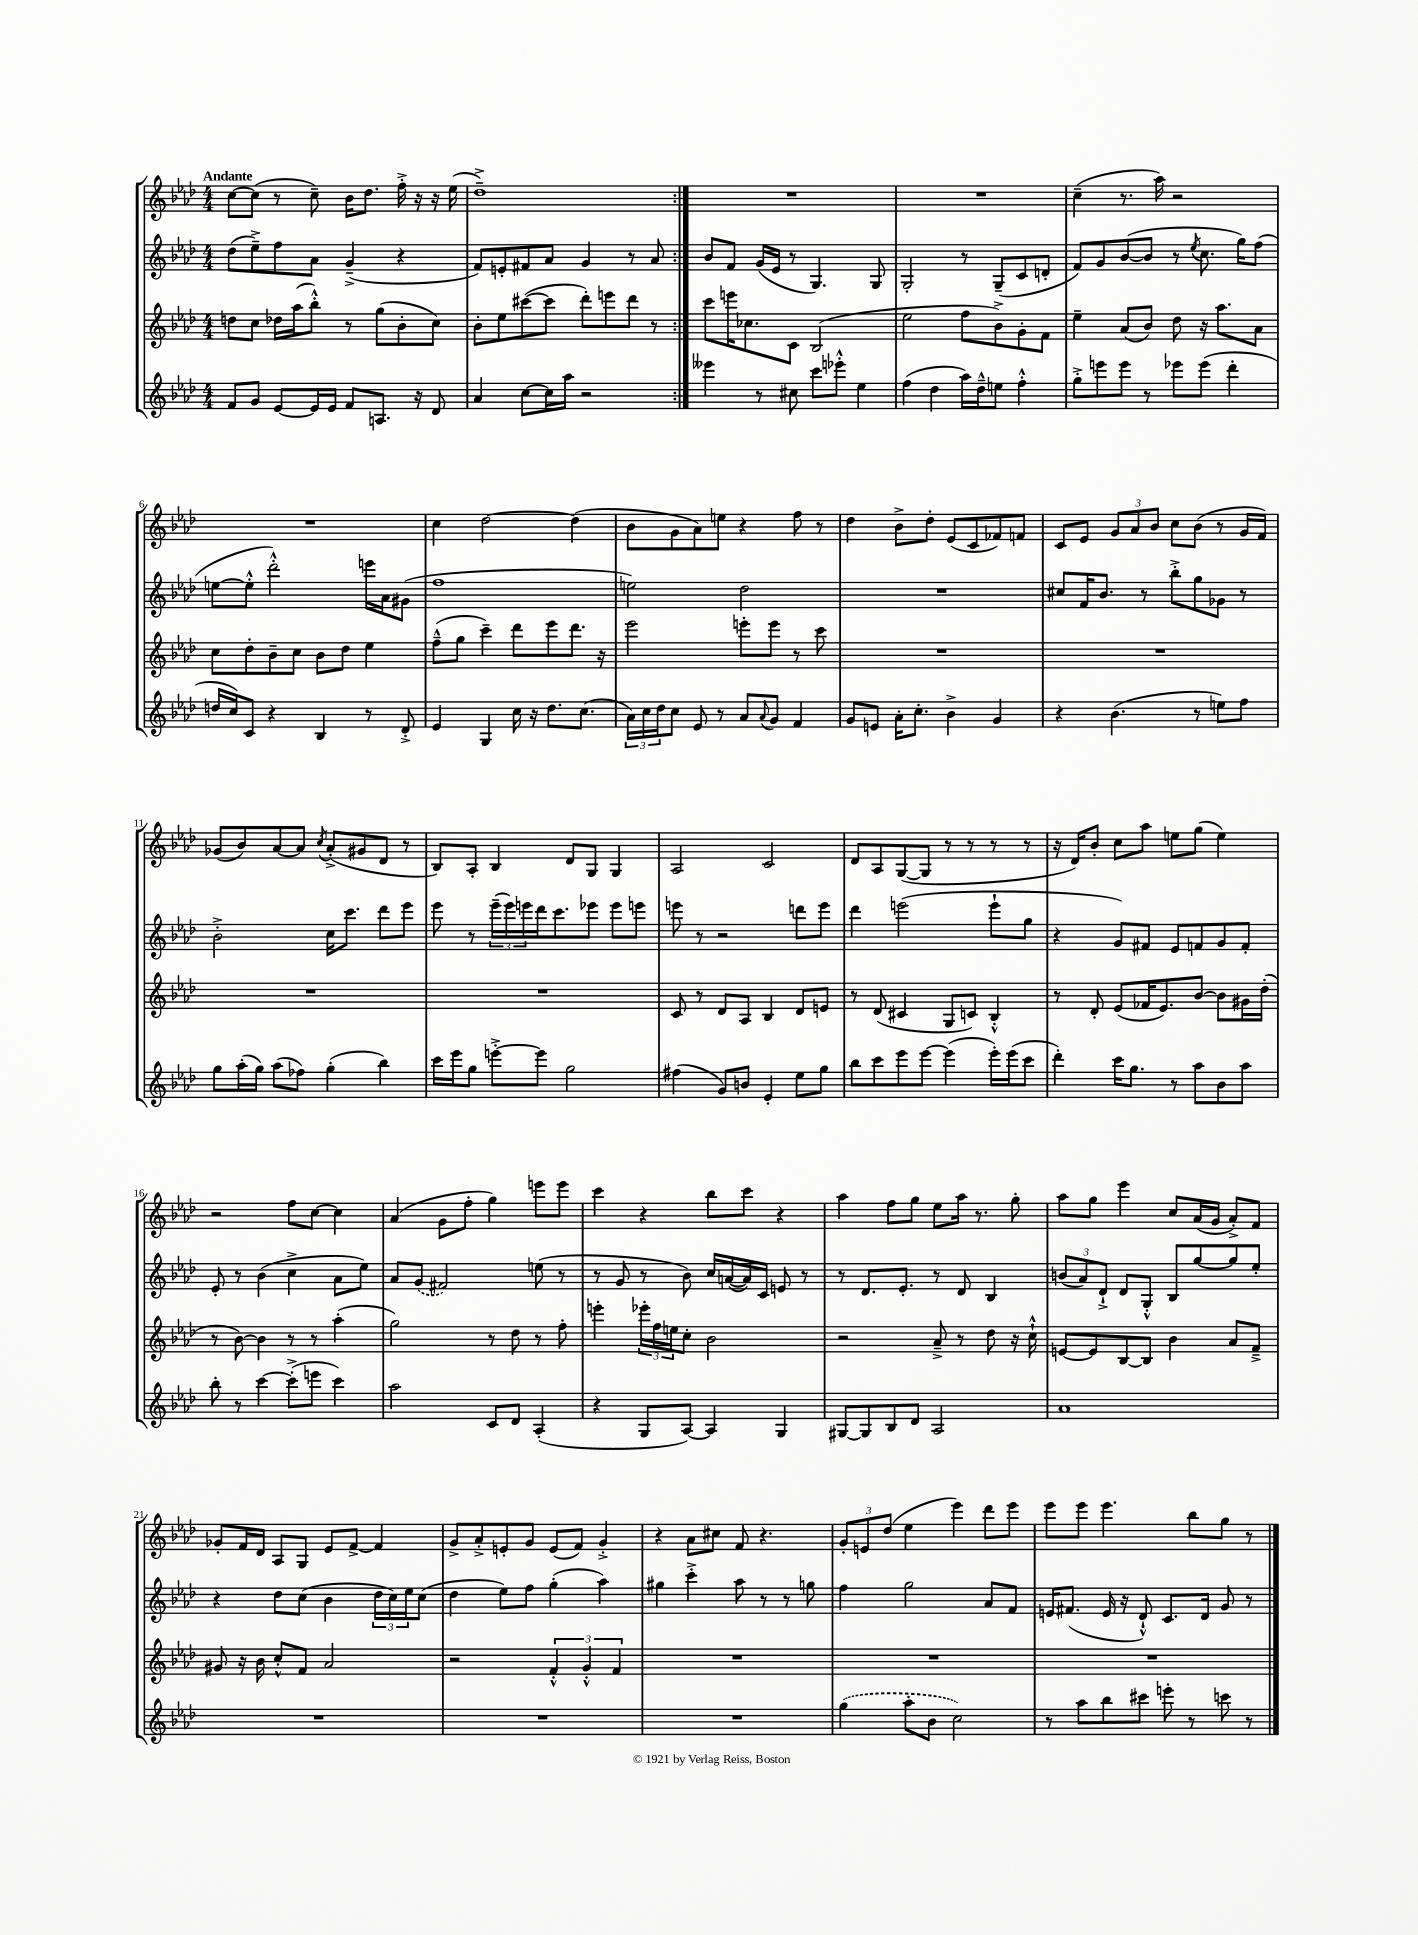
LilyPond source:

<<
\new StaffGroup <<
\new Staff = "s0" {
    \clef treble \key aes \major \numericTimeSignature \time 4/4 \tempo "Andante"
    \repeat volta 2 { c''8~ c''8( r8 c''8--) bes'16 des''8. f''16-.-> r16 r16 ees''16( |
    des''1--->) | }
    R1 |
    R1 |
    c''4--( r8. aes''16) r2 |
    R1 |
    c''4 des''2~ des''4( |
    bes'8 g'8 aes'8) e''8 r4 f''8 r8 |
    des''4 bes'8-> des''8-. ees'8( c'8 fes'8) f'8 |
    c'8 ees'8 \tuplet 3/2 { g'8 aes'8 bes'8 } c''8 bes'8( r8 g'16 f'16) |
    ges'8( bes'8) aes'8~ aes'8 \acciaccatura { c''8 } aes'8-.->( gis'8 des'8 r8 |
    bes8) aes8-. bes4 des'8 g8 g4 |
    aes2 c'2 |
    des'8 aes8 g8~( g8 r8 r8 r8 r8 |
    r16 des'16) bes'8-. c''8 aes''8 e''8 g''8( e''4) |
    r2 f''8 c''8~ c''4 |
    aes'4( g'8 f''8-. g''4) e'''8 e'''8 |
    c'''4 r4 bes''8 c'''8 r4 |
    aes''4 f''8 g''8 ees''8 aes''16 r8. g''8-. |
    aes''8 g''8 ees'''4 c''8 aes'16( g'16 aes'8-.->) f'8 |
    ges'8-. f'16 des'16 aes8 g8 ees'8 f'8~-> f'4 |
    g'8-> aes'8-.-> e'8-. g'8 e'8( f'8) g'4-.-> |
    r4 aes'8 cis''8 f'8 r4. |
    \tuplet 3/2 { g'8-. e'8 des''8( } ees''4 ees'''4) des'''8 ees'''8 |
    ees'''8 ees'''8 ees'''4. bes''8 g''8 r8 \bar "|." |
}
\new Staff = "s1" {
    \clef treble \key aes \major \numericTimeSignature \time 4/4
    \repeat volta 2 { des''8( ees''8--->) f''8 aes'8 g'4--->( r4 |
    f'8) e'8-. fis'8 aes'8 g'4 r8 aes'8 | }
    bes'8 f'8 g'16( ees'16 r8 g4.) g8 |
    g2-. r8 g8--( c'8 d'8-. |
    f'8) g'8 bes'8~( bes'8 r8 \acciaccatura { ees''8 } c''8. g''16) f''8( |
    e''8~ e''8-.-^ des'''2-.-^) e'''16 aes'16 gis'8( |
    f''1 |
    e''2) des''2 |
    R1 |
    cis''8 f'16 bes'8. r8 bes''8-.-> g''8 ges'8 r8 |
    bes'2-.-> c''16 c'''8. des'''8 ees'''8 |
    ees'''8 r8 \tuplet 3/2 { ees'''16--( ees'''16) e'''16 } des'''16 c'''8. ees'''8 ees'''8 e'''8 |
    e'''8 r8 r2 d'''8 e'''8 |
    des'''4 e'''2( e'''8-! g''8 |
    r4 g'8) fis'8 ees'8 f'8 g'8 f'8-. |
    ees'8-. r8 bes'4( c''4-> aes'8 ees''8) |
    aes'8 \once \slurDashed g'8( fis'2) e''8( r8 |
    r8 g'8 r8 bes'8) c''16 a'16~( a'16) c'16 e'8 r8 |
    r8 des'8. ees'8.-. r8 des'8 bes4 |
    \tuplet 3/2 { b'8( aes'8) des'8-!-> } des'8 g8-.-^ bes8 g''8~ g''8 ees''8-. |
    r4 des''8 c''8( bes'4 \tuplet 3/2 { des''16 c''16) ees''16 } c''8( |
    des''4 ees''8) f''8 g''4-.( aes''4) |
    gis''4 c'''4-.-> aes''8 r8 r8 g''8 |
    f''4 g''2 aes'8 f'8 |
    e'16 fis'8.( e'16 r16 des'8-!-^) c'8. des'16 g'8 r8 \bar "|." |
}
\new Staff = "s2" {
    \clef treble \key aes \major \numericTimeSignature \time 4/4
    \repeat volta 2 { d''8 c''8 des''16 aes''16( bes''8-.-^) r8 g''8( bes'8-. c''8) |
    bes'8-. ees''8 cis'''8~( cis'''8 des'''8-.) e'''8 des'''8 r8 | }
    c'''8 e'''16 ces''8. c'8 bes2( |
    ees''2 f''8 bes'8->) g'8-. f'8 |
    ees''4-- aes'8( bes'8) des''8 r16 aes''8. aes'8 |
    c''8 des''8-. bes'8-- c''8 bes'8 des''8 ees''4 |
    f''8---^( g''8 c'''4--) des'''8 ees'''8 des'''8. r16 |
    ees'''2 e'''8-. e'''8 r8 c'''8 |
    R1 |
    R1 |
    R1 |
    R1 |
    c'8 r8 des'8 aes8 bes4 des'8 e'8 |
    r8 des'8( cis'4 g8 c'8) bes4-.-^ |
    r8 des'8-. ees'8( fes'16 ees'8.) bes'8~ bes'8 gis'16 des''16-.( |
    r8 bes'8~) bes'4 r8 r8 aes''4-.( |
    g''2) r8 des''8 r8 f''8-. |
    e'''4-. \tuplet 3/2 { ees'''16-. f''16 e''16 } c''8-. bes'2 |
    r2 aes'8---> r8 des''8 r16 c''16-!-^ |
    e'8~ e'8 bes8~ bes8 bes'4 aes'8 f'8---> |
    gis'8 r16 bes'16 c''8-.-^ f'8 aes'2 |
    r2 \tuplet 3/2 { f'4-.-^ g'4-.-^ f'4 } |
    R1 |
    R1 |
    R1 \bar "|." |
}
\new Staff = "s3" {
    \clef treble \key aes \major \numericTimeSignature \time 4/4
    \repeat volta 2 { f'8 g'8 ees'8~ ees'16 ees'16 f'8 a8. r16 des'8 |
    aes'4 c''8~ c''16 aes''16 r2 | }
    eeses'''4 r8 cis''8 c'''8 ees'''8-.-^ ees''4 |
    f''4( des''4 aes''16) des''16---^ e''8 f''4-.-^ |
    g''8-.-> e'''8 e'''8 r8 ees'''8 ees'''8( des'''4-. |
    d''16 c''16) c'8 r4 bes4 r8 des'8-.-> |
    ees'4 g4 c''16 r16 des''8. c''8.( |
    \tuplet 3/2 { aes'16) c''16 des''16 } c''8 ees'8 r8 aes'8 \appoggiatura { aes'8 } g'8 f'4 |
    g'8 e'8 aes'16-. c''8.-. bes'4-> g'4 |
    r4 bes'4.( r8 e''8) f''8 |
    g''8 aes''16-.( g''16) aes''8( fes''8) g''4-.( bes''4) |
    c'''16 ees'''16 g''8 e'''8~-.-> e'''8 g''2 |
    fis''4( g'8) b'8 ees'4-. ees''8 g''8 |
    bes''8 c'''8 ees'''8 ees'''8~ ees'''4( ees'''16-.) ees'''16( c'''8 |
    des'''4-.) c'''16 g''8. r8 aes''8 bes'8 aes''8 |
    bes''8-. r8 c'''4~ c'''8-.->( e'''8 c'''4) |
    aes''2 c'8 des'8 aes4-.( |
    r4 g8 aes8~) aes4 g4 |
    gis8~ gis8 bes8 des'8 aes2 |
    aes'1 |
    R1 |
    R1 |
    R1 |
    \once \slurDashed g''4( aes''8-. bes'8 c''2) |
    r8 aes''8 bes''8 cis'''8 e'''8-. r8 c'''8 r8 \bar "|." |
}
>>
>>
